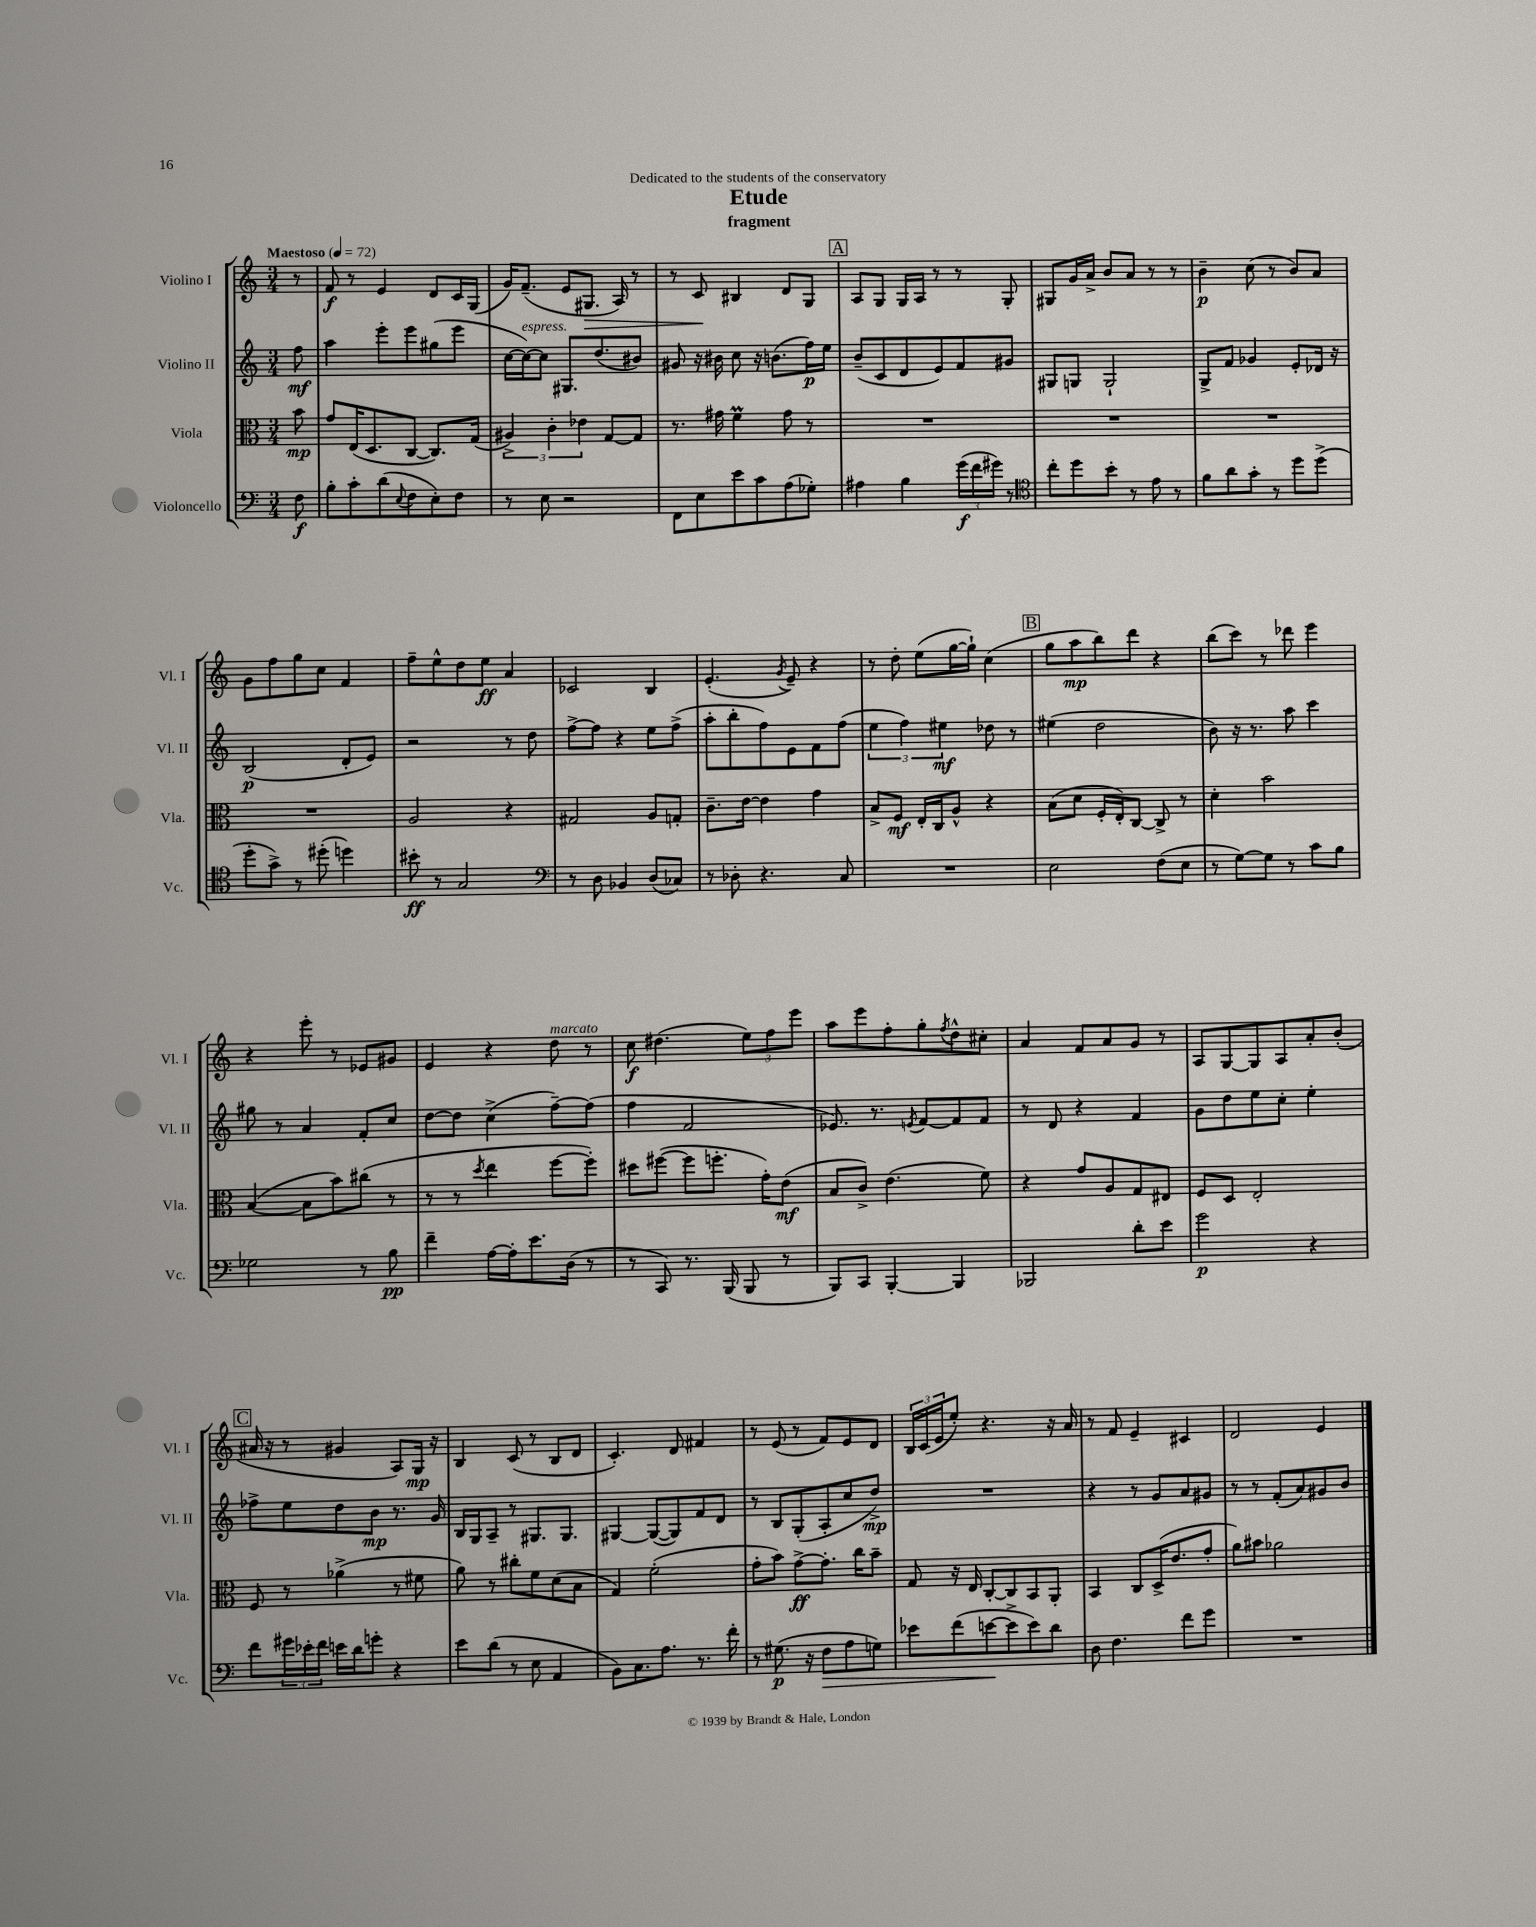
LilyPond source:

\header { title = "Etude" subtitle = "fragment" dedication = "Dedicated to the students of the conservatory" }
<<
\new StaffGroup <<
\new Staff = "s0" \with { instrumentName = "Violino I" shortInstrumentName = "Vl. I" } {
    \clef treble \key c \major \numericTimeSignature \time 3/4 \partial 8 \tempo "Maestoso" 4 = 72
    r8 |
    f'8\f r8 e'4 d'8 c'16 g16( |
    g'16) f'8.--( e'8 gis8.\> a16) r8 |
    r8 c'8\! bis4 d'8 g8 |
    \mark \markup { \box "A" } a8 g8 g16 a16 r8 r8 g8-. |
    gis8 g'16 a'16-> b'8 a'8 r8 r8 |
    b'4--\p c''8( r8 b'8) a'8 |
    g'8 f''8 g''8 c''8 f'4 |
    f''8-- e''8-^ d''8 e''8\ff a'4 |
    ces'2 b4 |
    e'4.-.( \acciaccatura { g'8 } e'8--) r4 |
    r8 d''8-. e''8( g''16~ g''16-!) c''4( |
    \mark \markup { \box "B" } g''8 a''8\mp b''8) d'''8 r4 |
    b''8( c'''8) r8 des'''8 e'''4 |
    r4 e'''8-. r8 ees'8 gis'8 |
    e'4 r4 d''8^\markup { \italic "marcato" } r8 |
    c''8\f dis''4.( \tuplet 3/2 { e''8) f''8 e'''8 } |
    a''8 e'''8 f''8-. g''8-. \acciaccatura { f''8 } d''8-^ cis''8-. |
    a'4 f'8 a'8 g'8 r8 |
    a8 g8~ g8 a8 a'8-. b'8-.( |
    \mark \markup { \box "C" } ais'16 r16 r8 gis'4 a8) g16\mp r16 |
    b4 c'8( r8 b8 d'8 |
    c'4.-.) d'8 fis'4 |
    r8 e'8( r8 f'8) e'8 d'8 |
    \tuplet 3/2 { b16 c'16( e'16 } e''8-.) r4. r16 a'16 |
    r8 f'8 e'4-- cis'4 |
    d'2 e'4 \bar "|." |
}
\new Staff = "s1" \with { instrumentName = "Violino II" shortInstrumentName = "Vl. II" } {
    \clef treble \key c \major \numericTimeSignature \time 3/4 \partial 8
    f''8\mf |
    a''4 e'''8-. e'''8 gis''8( e'''8 |
    c''16~ c''16~^\markup { \italic "espress." }) c''8 gis8. d''8.( bis'8) |
    gis'8 r16 bis'16 c''8 r16 b'8.( f''16\p) e''16 |
    \mark \markup { \box "A" } b'8--( c'8 d'8 e'8) f'8 gis'8 |
    gis8 g8 g2-! |
    g8-> f'8 ges'4 e'8-. des'16 r16 |
    b2\p( d'8-. e'8) |
    r2 r8 d''8 |
    f''8~-> f''8 r4 e''8 f''8->( |
    a''8-. b''8-. f''8) e'8 f'8 f''8( |
    \tuplet 3/2 { e''4 f''4) eis''4\mf } des''8 r8 |
    \mark \markup { \box "B" } eis''4( d''2 |
    b'8) r16 r8. a''8 c'''4 |
    gis''8 r8 a'4 f'8-. c''8 |
    d''8~ d''8 c''4->( f''8~--) f''8( |
    f''4 f'2 |
    ees'8.) r8. \acciaccatura { e'8 } f'8~ f'8 f'8 |
    r8 d'8 r4 f'4 |
    g'8 d''8 e''8 c''8-. e''4-. |
    \mark \markup { \box "C" } fes''8-> e''8 d''8 b'8\mp r8. g'16 |
    b16 g16 a8-- r8 gis8. gis8. |
    gis4~ gis8~( gis8) f'8 d'8 |
    r8 b8 g8-.( a8-. c''8 d''8->\mp) |
    R2. |
    r4 r8 g'8 a'8 gis'8 |
    r8 r8 f'8-.( a'8) gis'8 b'8 \bar "|." |
}
\new Staff = "s2" \with { instrumentName = "Viola" shortInstrumentName = "Vla." } {
    \clef alto \key c \major \numericTimeSignature \time 3/4 \partial 8
    b'8\mp |
    g'8 e16( d8. c8~ c8.) g16( |
    \tuplet 3/2 { ais4->) c'4-. ees'4 } g8~ g8 |
    r8. gis'16 f'4\prall gis'8 r8 |
    \mark \markup { \box "A" } R2. |
    R2. |
    R2. |
    R2. |
    a2 r4 |
    gis2 a8 g8-. |
    c'8.-- e'16~ e'4 g'4 |
    b8-> f8\mf e16-. c16 a8-^ r4 |
    \mark \markup { \box "B" } b8( d'8 f16-. e16-.) c8~ c8-> r8 |
    d'4-. b'2 |
    b4~( b8 b'8) cis''8( r8 |
    r8 r8 \acciaccatura { d''8 } e''4 f''8~ f''8-.) |
    dis''8 fis''8~( fis''8 f''8.-. g'16-.) e'8\mf( |
    b8 c'8->) e'4.( f'8) |
    r4 g'8 a8 g8 eis8 |
    f8 d8 e2-. |
    \mark \markup { \box "C" } f8 r8 aes'4->( r8 fis'8 |
    a'8) r8 cis''8-. f'8 d'8( b8 |
    g4) f'2-.( |
    g'8-. b'8) g'8~->\ff g'8.-. c''16 b'8-- |
    g8 r16 e16 c8~-. c8 b,8 a,8-. |
    b,4 c8 d16->( e'8. g'8-. |
    a'8) bis'8 aes'2 \bar "|." |
}
\new Staff = "s3" \with { instrumentName = "Violoncello" shortInstrumentName = "Vc." } {
    \clef bass \key c \major \numericTimeSignature \time 3/4 \partial 8
    f8\f |
    b8-. c'8-. d'8( \appoggiatura { e8 } f8 e8-.) f8 |
    r8 e8 r2 |
    f,8 e8 e'8 c'8 a8( ges8-.) |
    \mark \markup { \box "A" } ais4 b4 \tuplet 3/2 { g'16\f( f'16 gis'16) } r8 |
    \clef tenor c''8-. d''8 b'8-. r8 e'8 r8 |
    f'8 a'8 g'8-. r8 d''8 d''8->( |
    d''8-. g'8->) r8 dis''8-.( d''4) |
    bis'8-.\ff r8 g2 |
    \clef bass r8 d8 bes,4 d8( ces8) |
    r8 des8-. r4. c8 |
    R2. |
    \mark \markup { \box "B" } e2 f8( e8 |
    r8 g8~) g8 r8 c'8 b8 |
    ges2 r8 b8\pp |
    f'4-- a16~ a16-. e'8. d16( r8 |
    r8 c,8) r8. b,,16( b,,8 r8 |
    b,,8) c,8 b,,4~-. b,,4 |
    bes,,2 d'8-. e'8 |
    g'2\p r4 |
    \mark \markup { \box "C" } f'8 \tuplet 3/2 { gis'16 ees'16-. f'16 } e'16 d'16 g'8-. r4 |
    e'8 d'8( r8 e8 a,4 |
    b,8) c8. a8. r8. f'16-. |
    r8 gis8.\p( r16 f8\> a8 g8) |
    ees'8 f'8( e'8~\! e'8-> e'8) d'8 |
    d8 f4. f'8 g'8 |
    R2. \bar "|." |
}
>>
>>
\layout { \context { \Score \remove "Bar_number_engraver" } }
